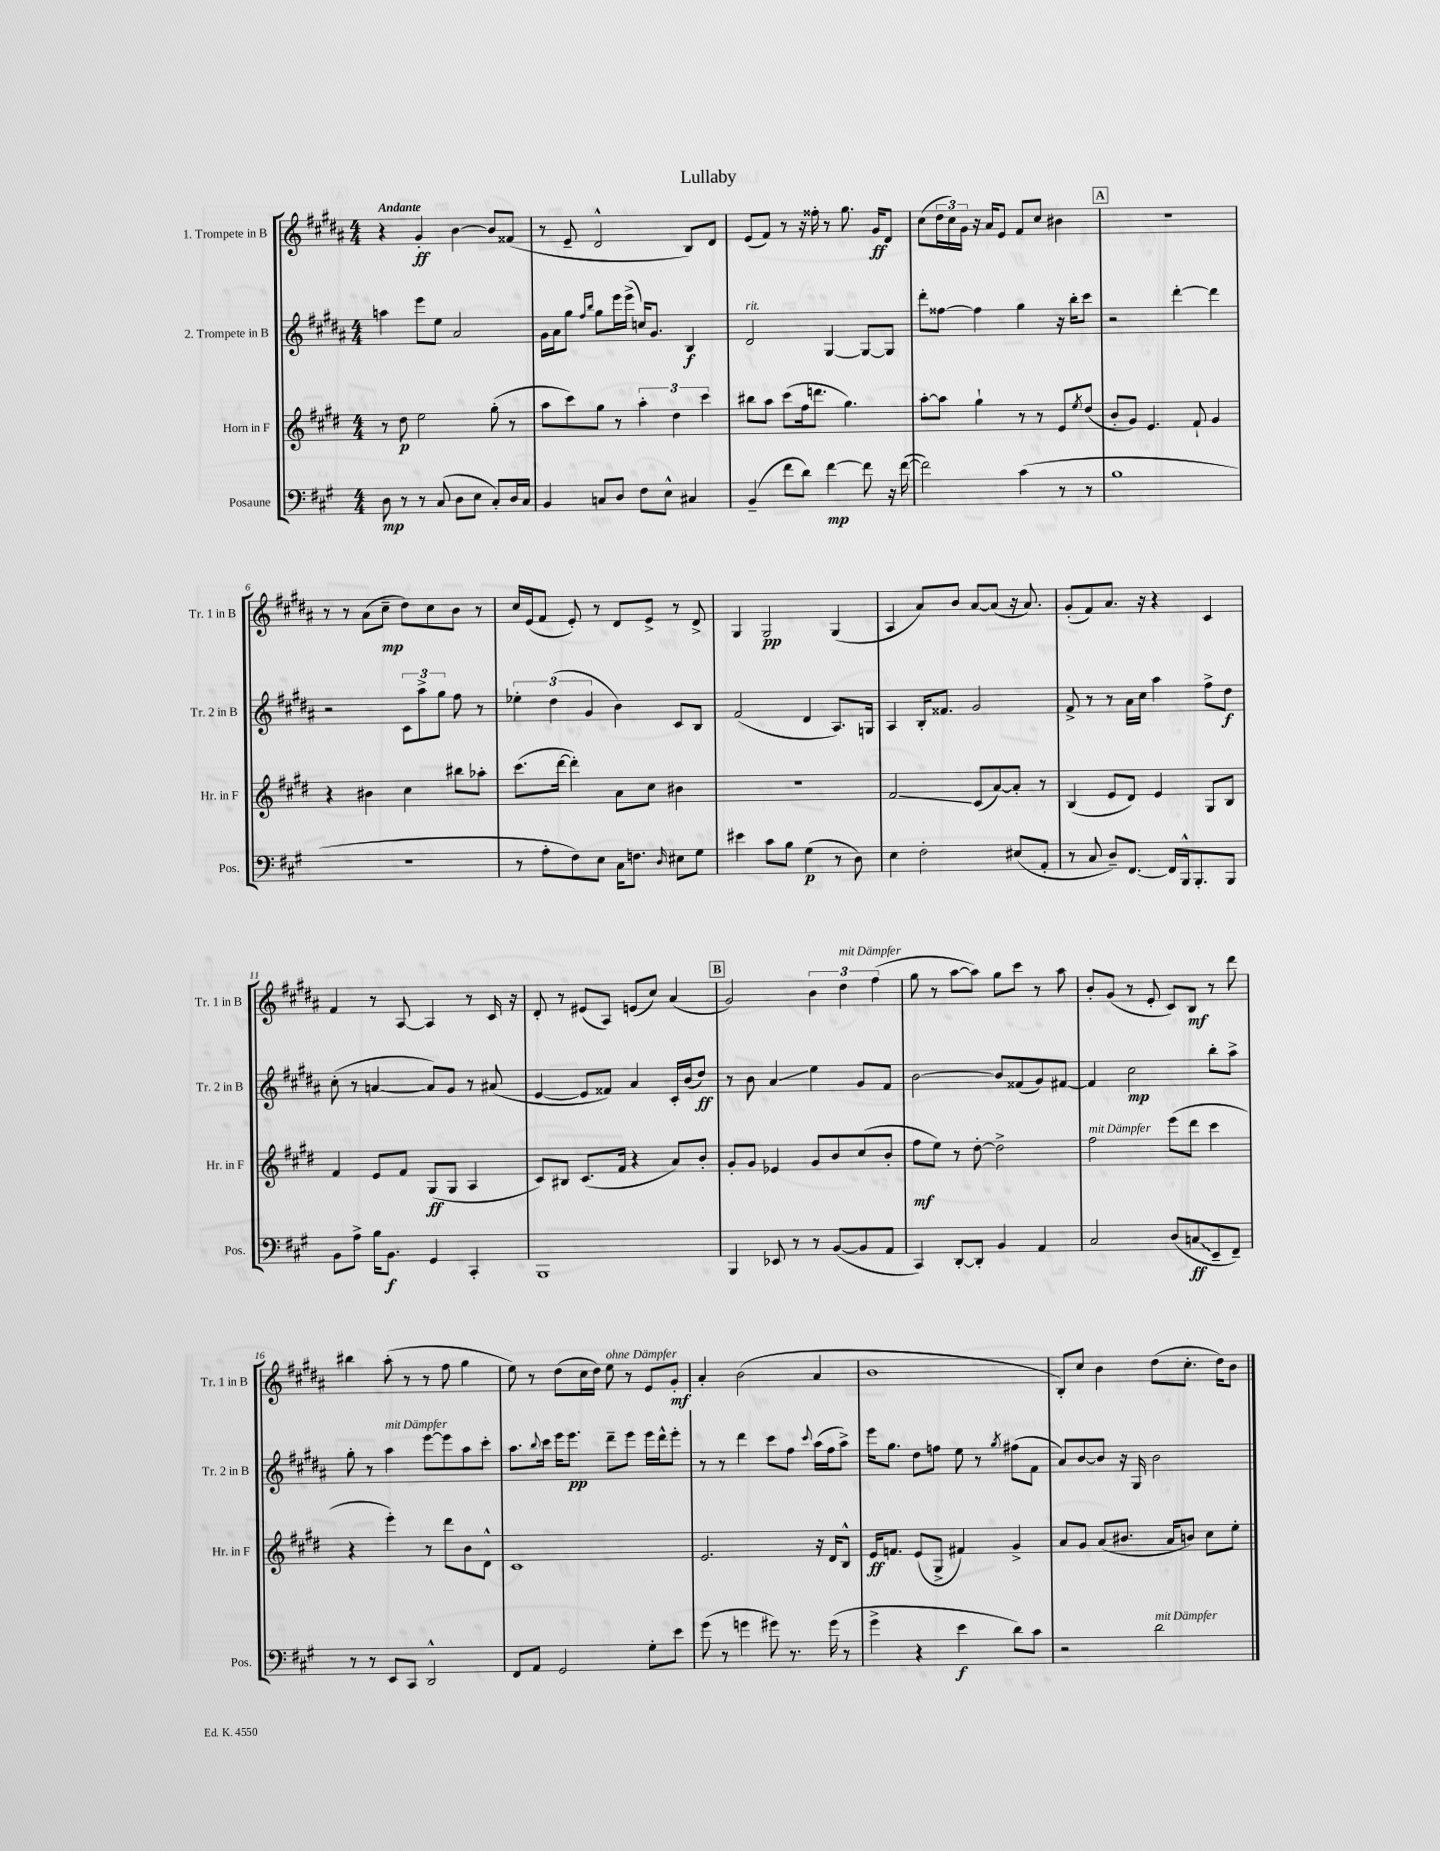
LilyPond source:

\header { title = "Lullaby" }
<<
\new StaffGroup <<
\new Staff = "s0" \with { instrumentName = "1. Trompete in B" shortInstrumentName = "Tr. 1 in B" } {
    \clef treble \key b \major \numericTimeSignature \time 4/4 \tempo "Andante"
    r4 gis'4-.\ff b'4~ b'8 fisis'8( |
    r8 e'8-- dis'2-^ b8) dis'8 |
    e'8( fis'8) r8 r16 fisis''16-. r8 gis''8. gis'16\ff dis'8 |
    cis''8( \tuplet 3/2 { dis''16 cis''16) gis'16 } r16 ais'16 e'8 fis'8 cis''8 bis'4 |
    \mark \markup { \box "A" } R1 |
    r8 r8 ais'8( cis''8--\mp dis''8) cis''8 b'8 r8 |
    cis''16 e'16( fis'8 e'8-.) r8 dis'8 e'8-> r8 dis'8-> |
    gis4 gis2\pp gis4( |
    ais4 ais'8) b'8 ais'8~ ais'8( r16 ais'8.) |
    gis'8-.( fis'8) ais'8. r16 r4 cis'4 |
    fis'4 r8 ais8~ ais4 r8 cis'16 r16 |
    dis'8-. r8 eis'8( ais8) e'8( cis''8) ais'4( |
    \mark \markup { \box "B" } gis'2) \tuplet 3/2 { b'4 dis''4^\markup { \italic "mit Dämpfer" } fis''4( } |
    gis''8 r8 ais''8~ ais''8) gis''8 cis'''8 r8 ais''8 |
    b'8-. gis'8( r8 e'8-. cis'8) b8\mf r8 dis'''8 |
    bis''4 ais''8-.( r8 r8 fis''8 gis''4 |
    e''8) r8 dis''8( cis''16 dis''16) e''8^\markup { \italic "ohne Dämpfer" } r8 e'8 gis'8-.\mf |
    ais'4-. b'2( ais'4 |
    b'1 |
    b8-.) cis''8 b'4 dis''8( cis''8.-. dis''16) b'8 \bar "|." |
}
\new Staff = "s1" \with { instrumentName = "2. Trompete in B" shortInstrumentName = "Tr. 2 in B" } {
    \clef treble \key b \major \numericTimeSignature \time 4/4
    a''4 e'''8 e''8 ais'2 |
    gis'16 ais'16 gis''8 \grace { fis''16 b''16 } gis''8 e'''16 e'''16->( c''16) gis'8. b4\f |
    dis'2^\markup { \italic "rit." } gis4~ gis8~ gis8 |
    dis'''8-. fisis''8~ fisis''4 gis''4 r16 b''16-. cis'''8 |
    \mark \markup { \box "A" } r2 dis'''4~-. dis'''4 |
    r2 \tuplet 3/2 { cis'8 ais''8-> gis''8 } fis''8 r8 |
    \tuplet 3/2 { ees''4-. dis''4( gis'4 } b'4) cis'8 b8 |
    fis'2( dis'4 ais8.) g16 |
    ais4 b16-. fisis'8. gis'2 |
    fis'8-> r8 r8 ais'16 cis''16 ais''4 fis''8-> dis''8\f |
    cis''8-.( r8 a'4~ a'8) gis'8 r8 ais'8( |
    e'4~ e'8 fisis'8) ais'4 cis'16-. b'16( dis''8\ff) |
    \mark \markup { \box "B" } r8 b'8 ais'4\glissando e''4 gis'8 fis'8 |
    b'2~ b'8 fisis'8( gis'8) fis'8~ |
    fis'4 cis''2\mp b''8-. ais''8-> |
    gis''8-. r8 ais''4^\markup { \italic "mit Dämpfer" } e'''8~ e'''8 ais''8 cis'''8-. |
    ais''8. \appoggiatura { b''8 } cis'''16 e'''16 e'''8.\pp dis'''8-- e'''8 e'''16 dis'''16-^ e'''8-. |
    r8 r8 dis'''4 cis'''8 fis''8 \appoggiatura { cis'''8 } ais''16( fis''16 ais''8->) |
    e'''16 gis''8. dis''8 f''8 e''8 r8 \acciaccatura { gis''8 } fis''8( fis'8 |
    ais'8) b'8~ b'8 r16 gis16 b'2 \bar "|." |
}
\new Staff = "s2" \with { instrumentName = "Horn in F" shortInstrumentName = "Hr. in F" } {
    \clef treble \key e \major \numericTimeSignature \time 4/4
    r8 dis''8\p e''2 gis''8-.( r8 |
    a''8 cis'''8) gis''8 r8 \tuplet 3/2 { a''4-. dis''4 cis'''4 } |
    bis''8 a''8 cis'''8( fis''16 d'''8. gis''4.) |
    a''8~-. a''8 gis''4-! r8 r8 e'8 \acciaccatura { e''8 } dis''8( |
    \mark \markup { \box "A" } b'8-. gis'8) e'4. fis'8-! gis'4 |
    r4 bis'4 cis''4 bis''8 aes''8-. |
    cis'''8.( dis'''16~ dis'''4-.) a'8 cis''8 bis'4 |
    R1 |
    fis'2\glissando cis'8( a'8~) a'8-. r8 |
    b4( e'8 dis'8) e'4 gis8 b8 |
    fis'4 e'8 fis'8 gis8\ff( gis8 a4 |
    cis'8) bis8 cis'8.( fis'16 r4 a'8) b'8-. |
    \mark \markup { \box "B" } gis'8-. gis'8 ees'4 gis'8 b'8 cis''8( b'8-. |
    fis''8\mf e''8) r8 dis''8~-. dis''2-> |
    fis''2^\markup { \italic "mit Dämpfer" } e'''8( dis'''8 cis'''4 |
    r4 e'''4-.) r8 dis'''8 b'8 dis'8-^ |
    cis'1 |
    e'2. r16 dis'16 b8-^ |
    e'16\ff f'8. e'8( gis8-> fis'4) gis'4-> |
    a'8 gis'8 a'8( bis'8. a'16 b'8) cis''8 e''8-. \bar "|." |
}
\new Staff = "s3" \with { instrumentName = "Posaune" shortInstrumentName = "Pos." } {
    \clef bass \key a \major \numericTimeSignature \time 4/4
    d8\mp r8 r8 cis8( d8 e8 cis8-.) d16 cis16 |
    b,4 c8 d8 fis8 e8-^ cis4 |
    b,4--( fis'8 d'8) fis'4~\mp fis'8 r16 fis'16~( |
    fis'2) cis'4( r8 r8 |
    \mark \markup { \box "A" } b1 |
    R1 |
    r8 a8-. fis8) e8 cis16 f8. \grace { d16 } eis8 gis8 |
    eis'4 cis'8 b8 gis4\p( r8 d8) |
    e4 fis2-. eis8( a,8-. |
    r8 cis8 d8--) fis,8.~ fis,16 b,,16-^ b,,8.-. b,,8 |
    b,8 a8-> b16 b,8.\f gis,4 cis,4-. |
    b,,1 |
    \mark \markup { \box "B" } b,,4 ees,8 r8 r8 b,8~( b,8 a,8 |
    cis,4) d,8~-. d,8-. b,4 a,4 |
    cis2 d8( \once \override Glissando.style = #'zigzag c8\glissando\ff e,8-- fis,8--) |
    r8 r8 e,8 cis,8 d,2-^ |
    fis,8 a,8 gis,2 gis8-. e'8 |
    gis'8( r8 g'4 gis'8) r8. gis'16( r8 |
    gis'4-> r4 e'4\f d'8) cis'8 |
    r2 d'2^\markup { \italic "mit Dämpfer" } \bar "|." |
}
>>
>>
